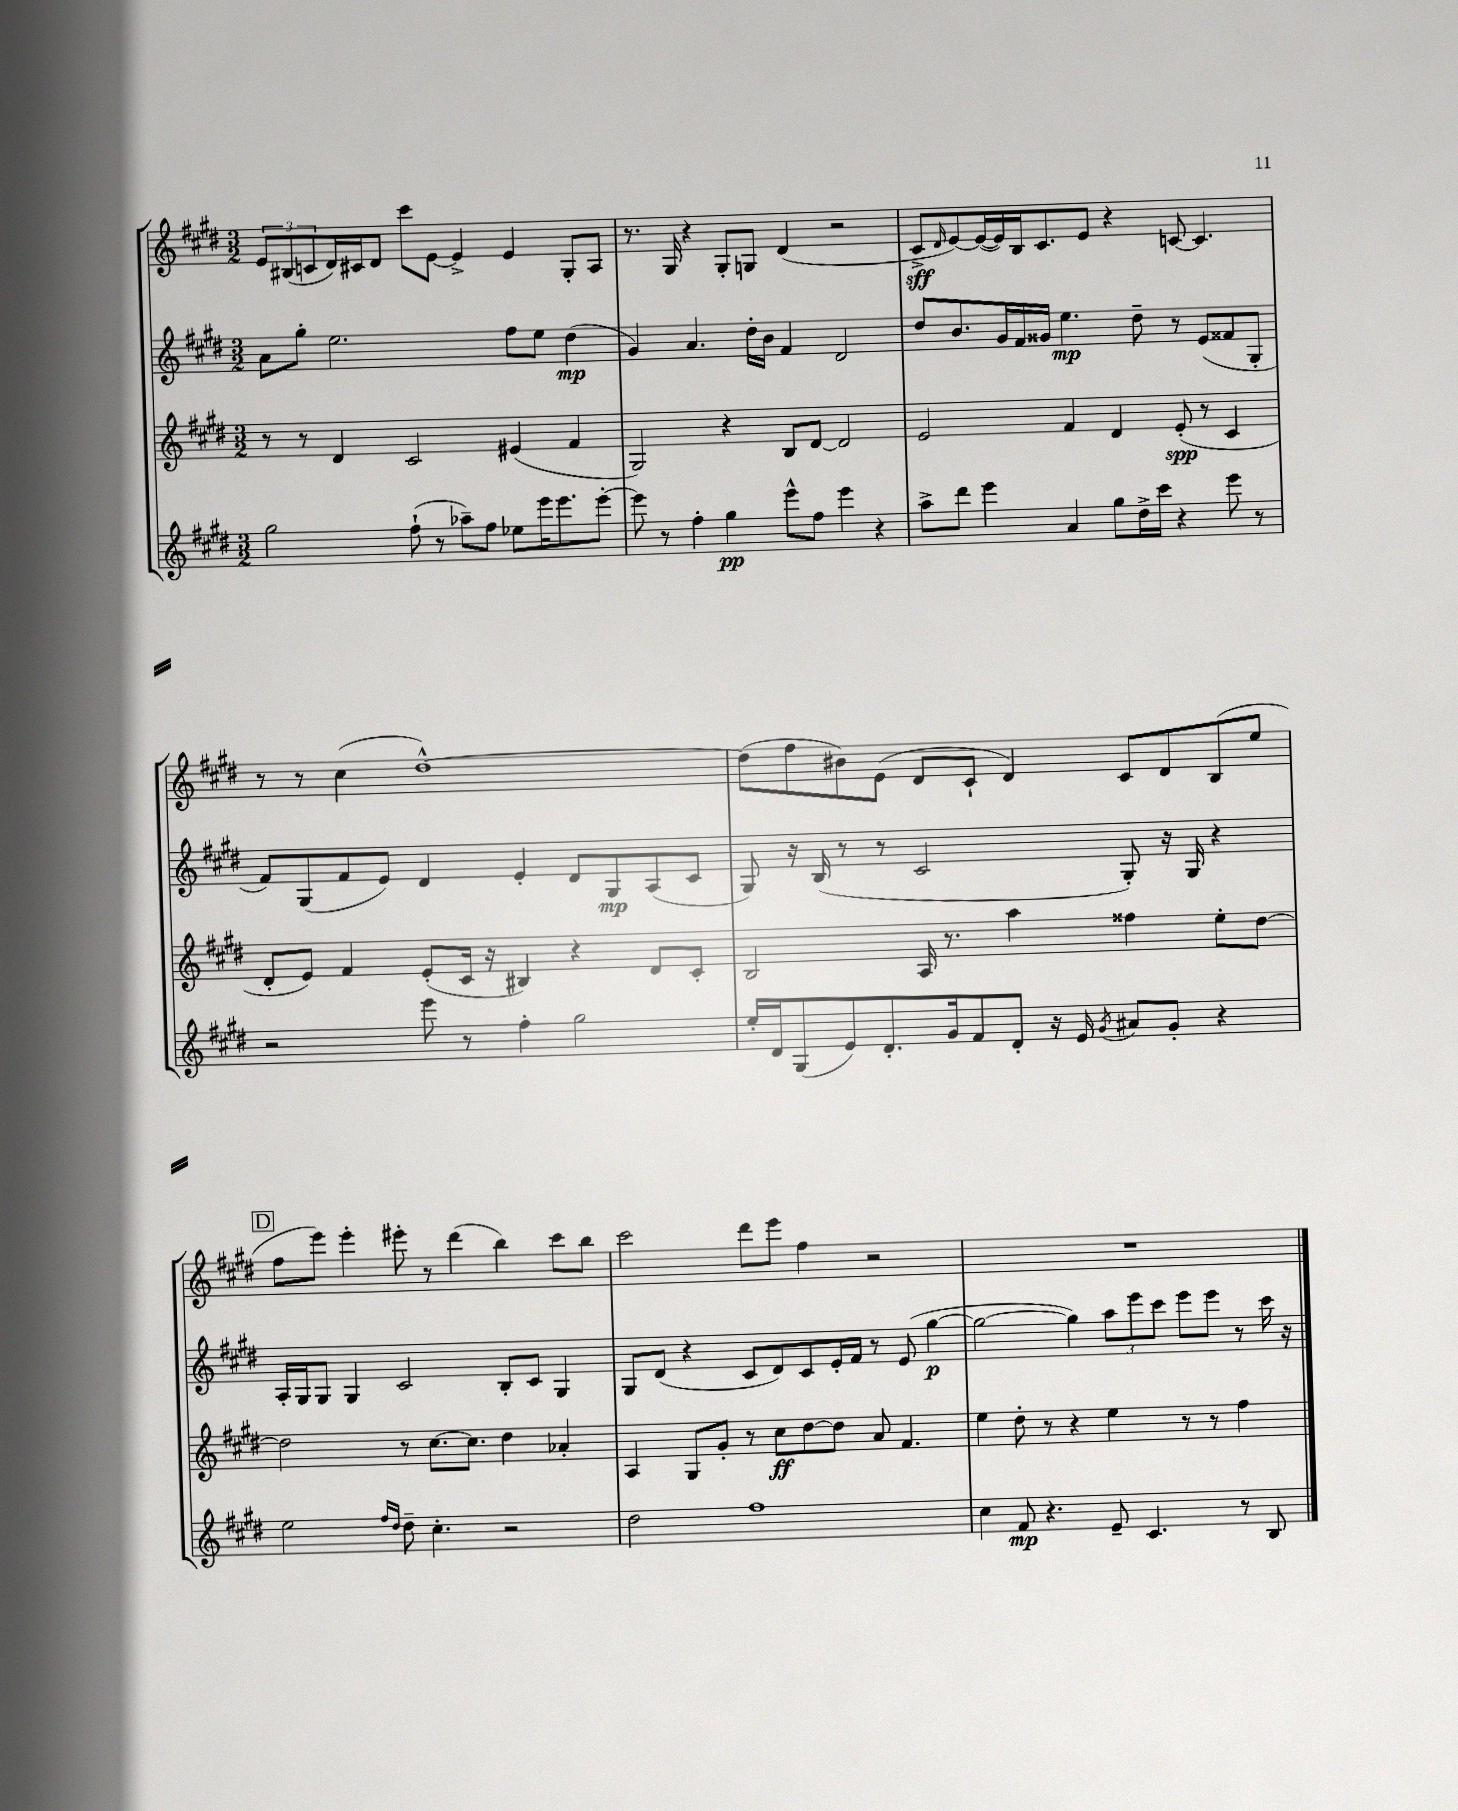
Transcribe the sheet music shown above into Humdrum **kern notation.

**kern	**kern	**kern	**kern
*staff4	*staff3	*staff2	*staff1
*clefG2	*clefG2	*clefG2	*clefG2
*k[f#c#g#d#]	*k[f#c#g#d#]	*k[f#c#g#d#]	*k[f#c#g#d#]
*M3/2	*M3/2	*M3/2	*M3/2
2gg#	8r	8a	12e
.	.	.	(12B#
.	8r	8gg#'	.
.	.	.	12c
.	4d#	2.ee	16d#)
.	.	.	16c#
.	.	.	8d#
(8ff#`	2c#	.	8ccc#
8r	.	.	[8e
8aa-~)	.	.	4e^]
8ff#	.	.	.
8ee-	(4e#	8ff#	4e
16eee	.	8ee	.
8.eee	.	.	.
.	4f#	(4dd#	8G#'
[8eee'	.	.	8A
=	=	=	=
8eee]	2G#)	4g#)	8.r
8r	.	.	.
.	.	.	16G#
4ff#'	.	4.a	4r
4gg#	4r	.	8G#'
.	.	16dd#'	8G
.	.	16b	.
8eee^^	8B	4f#	(4d#
8ff#	[8d#	.	.
4eee	2d#]	2d#	2r
4r	.	.	.
=	=	=	=
8aa^	2e	8dd#	8c#^
.	.	.	16qqd#
8ddd#	.	8.b	[8e)
4eee	.	.	(16e_
.	.	16g#	16e])
.	.	16f#	16B
.	.	16g##	8.c#
4a	4f#	4.ee	.
.	.	.	8e
8gg#	4d#	.	4r
16dd#^	.	8dd#~	.
16ccc#	.	.	.
4r	(8e'	8r	[8c
.	8r	(8e	4.c]
8eee	4c#	8f##	.
8r	.	8G#'	.
=	=	=	=
2r	8d#'	8f#)	8r
.	8e)	(8G#	8r
.	4f#	8f#	(4cc#
.	.	8e)	.
8eee	(8e'	4d#	[1dd#^^)
8r	16c#	.	.
.	16r	.	.
4ff#'	4B#)	4e'	.
2gg#	4r	8d#	.
.	.	8G#	.
.	8d#	(8A	.
.	8c#'	8c#	.
=	=	=	=
16ee'	2B	8G#)	(8dd#]
16d#	.	.	.
(8G#	.	16r	8ff#
.	.	(16B	.
8e)	.	8r	8b#)
8.d#'	.	8r	(8e
.	16A	2c#	8d#
16g#	8.r	.	.
8f#	.	.	8c#`
8d#'	4aa	.	4d#)
16r	.	.	.
16e	.	.	.
8qg#	.	.	.
8a#	4ff##	8G#')	8c#
8g#'	.	16r	8d#
.	.	16G#	.
4r	8ee'	4r	(8B
.	[8dd#	.	8ee
=	=	=	=
2ee	2dd#]	16A'	8ff#
.	.	16G#	.
.	.	8G#	8eee)
.	.	4G#	4eee'
16qqff#	.	.	.
16qqdd#	.	.	.
8dd#~	8r	2c#	8eee#'
4.cc#'	[8.cc#	.	8r
.	.	.	(4ddd#
.	8.cc#]	.	.
2r	4dd#	8B'	4bb)
.	.	8c#	.
.	4a-'	4G#	8ccc#
.	.	.	8bb
=	=	=	=
2dd#	4A	8G#	2ccc#
.	.	(8d#	.
.	8G#	4r	.
.	8g#'	.	.
1ff#	8r	8c#	8ddd#
.	8cc#	8d#)	8eee
.	[8dd#	8c#	4ff#
.	8dd#]	16e'	.
.	.	16f#	.
.	8a	8r	2r
.	4.f#	(8e	.
.	.	[4gg#	.
=	=	=	=
4cc#	4ee	2gg#_	1.r
8f#	8dd#'	.	.
4.r	8r	.	.
.	4r	4gg#])	.
8e~	4ee	12aa	.
.	.	12eee	.
4.c#	.	.	.
.	.	12ccc#	.
.	8r	8eee	.
.	8r	8eee	.
8r	4ff#	8r	.
8B	.	16ccc#	.
.	.	16r	.
==	==	==	==
*-	*-	*-	*-
